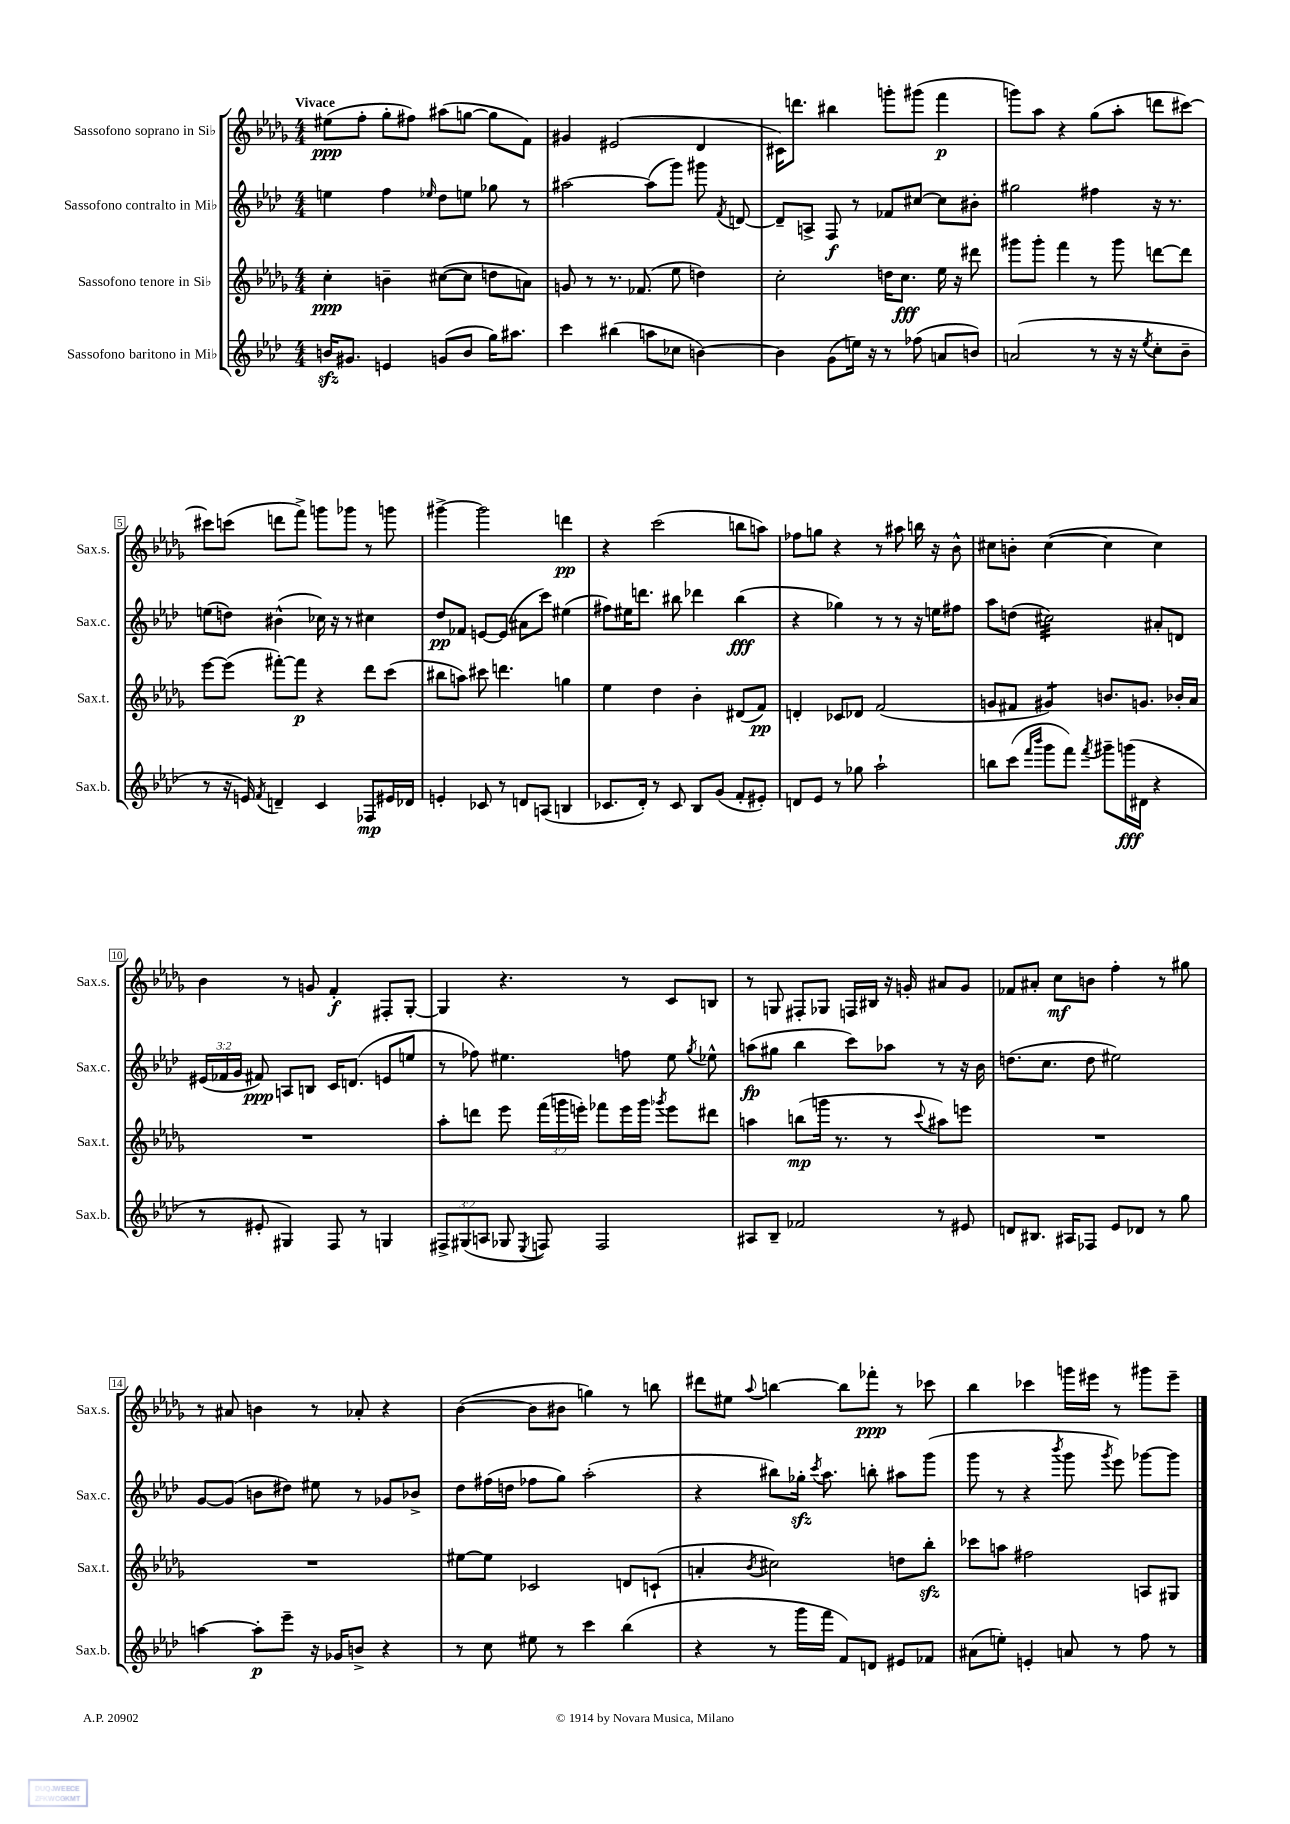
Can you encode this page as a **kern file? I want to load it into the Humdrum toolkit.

**kern	**kern	**kern	**kern
*staff4	*staff3	*staff2	*staff1
*clefG2	*clefG2	*clefG2	*clefG2
*k[b-e-a-d-]	*k[b-e-a-d-g-]	*k[b-e-a-d-]	*k[b-e-a-d-g-]
*M4/4	*M4/4	*M4/4	*M4/4
16b	4cc'	4ee	(8ee#
8.g#	.	.	.
.	.	.	8ff'
4e	4b~	4ff	8gg-'
.	.	.	8ff#)
.	.	16qqee-	.
(8g	([8cc#	8dd-	(8aa#
8b	8cc#]	8ee	[8gg
16gg)	8dd	8gg-	8gg]
8.aa#	.	.	.
.	8a)	8r	8f)
=	=	=	=
4ccc	8g	[2aa#	4g#
.	8r	.	.
(4bb#	8.r	.	(2e#
.	(8.f-	.	.
8aa	.	(8aa#]	.
8cc-	8ee-	8ggg)	.
[4b)	4dd)	8ggg#	4d-
.	.	8qf	.
.	.	[8d	.
=	=	=	=
4b]	2cc'	8d~]	16c#)
.	.	.	8.ddd
.	.	8A^	.
(8g	.	8F	4bb#
16ee)	.	8r	.
16r	.	.	.
8r	16dd	8f-	8ggg'
.	8.cc	.	.
(8ff-	.	[8cc#	(8ggg#
8a	16ee-	8cc#]	4fff
.	16r	.	.
8b)	8ddd#	8b#'	.
=	=	=	=
(2a	8ggg#	2gg#	8ggg)
.	8ggg#'	.	8aa-
.	4fff	.	4r
8r	8r	4ff#	(8gg-
16r	8ggg#	.	8aa-'
16r	.	.	.
8qee-	.	.	.
8cc'	[8ddd	16r	8ddd
.	.	8.r	.
8b-~	8ddd]	.	[8ccc#)
=	=	=	=
8r	[8eee-	(8ee	8ccc#]
16r	(8eee-]	8dd)	(8ccc
16e)	.	.	.
8qf	.	.	.
4d~	[8fff#')	(4b#^^	8ddd
.	8fff#]	.	8fff^)
4c	4r	16cc-)	8ggg
.	.	16r	.
.	.	8r	8ggg-
8F-	8ddd-	4cc#	8r
16e#	(8ccc	.	8ggg
16d-	.	.	.
=	=	=	=
4e'	8bb#	8dd-	[4ggg#^
.	8aa)	8f-	.
8c-	8ccc#	[8e	2ggg#]
8r	4.ddd	(8e]	.
8d	.	8a#	.
(8A	.	8ccc)	.
4B	4gg	(4ee#	4ddd
=	=	=	=
8.c-	4ee-	8ff#)	4r
.	.	16ee#	.
16d-')	.	8.ddd	.
8r	4dd-	.	(2ccc
8c-	.	8bb#	.
8B-	4b-'	4ddd-	.
(8g	.	.	.
8f'	(8d#	(4bb#	8bb
8e#')	8f)	.	8aa)
=	=	=	=
8d	4d'	4r	8ff-
8e-	.	.	8gg
8r	8c-	4gg-)	4r
8gg-	8d-	.	.
2aa-`	(2f	8r	8r
.	.	8r	8aa#
.	.	16r	16bb
.	.	16ee	16r
.	.	8ff#	8b-^^
=	=	=	=
8bb	8g	8aa-	8cc#
(8ccc	8f#	(8dd	8b'
16qqfff	.	.	.
16qqbbb-	.	.	.
8ggg	4g#)	2cc#)	([4cc#
8fff)	.	.	.
8qfff	.	.	.
8ggg#~	8.b	.	4cc#]
(16ggg	.	.	.
16d#	8.g	.	.
4r	.	8a#'	4cc#)
.	16b-'	8d	.
.	16a-	.	.
=	=	=	=
8r	1r	(24e#	4b-
.	.	24f-	.
.	.	24g	.
8e#'	.	8f#)	.
4G#)	.	8A	8r
.	.	8B	8g
8F	.	16c	4f'
.	.	(8.d	.
8r	.	.	.
4G	.	8e	8F#'
.	.	8ee	[8G-'
=	=	=	=
12F#^	8aa-'	8r	4G-]
(12G#	.	.	.
.	8ddd	8ff-)	.
12A	.	.	.
8G-	8eee-	4.ee#	4.r
8qE-	.	.	.
8F)	(24fff	.	.
.	24ggg	.	.
.	24eee')	.	.
2F	8fff-	.	.
.	16eee	8ff	8r
.	16ggg	.	.
.	8qggg-	.	.
.	8eee	8ee#	8c
.	.	8qgg	.
.	8ddd#	8ee-^^	8B
=	=	=	=
8A#	4aa	(8aa	8r
8B-~	.	8gg#	8G
2f-	(8bb	4bb-	8F#'
.	16ggg	.	8G-
.	8.r	.	.
.	.	8ccc)	16F
.	.	.	16B#
.	8r	8aa-	16r
.	.	.	16g'
.	8qqccc	.	.
8r	8aa#)	8r	8a#
8e#	8eee	16r	8g
.	.	16b-	.
=	=	=	=
8d	1r	(8.dd	8f-
8.B#	.	.	8a#'
.	.	8.cc	.
.	.	.	8cc
16A#	.	.	.
8F-	.	8dd	8b
8e-	.	2ee#)	4ff'
8d-	.	.	.
8r	.	.	8r
8gg	.	.	8gg#
=	=	=	=
[4aa	1r	[8g	8r
.	.	(8g]	8a#
8aa']	.	8b	4b
8eee-~	.	8dd#)	.
16r	.	8ee#	8r
16g-	.	.	.
8b^	.	8r	8a-'
4r	.	8g-	4r
.	.	8b-^	.
=	=	=	=
8r	[8ee#	8dd-	([4b-
8cc	8ee#]	(16ff#	.
.	.	16dd	.
8ee#	2c-	8ff-	8b-]
8r	.	8gg)	8b#
4ccc	.	(2aa-'	4gg)
(4bb-	8d	.	8r
.	(8c`	.	8bb
=	=	=	=
4r	4a'	4r	8ddd#
.	.	.	8ee#
.	8qb-	.	8qqaa-
8r	2cc#)	8bb#)	[4bb
16ggg	.	16gg-'	.
.	.	8qccc	.
16fff	.	8.aa-	.
8f)	.	.	8bb]
8d	.	8bb'	8fff-'
8e#	8dd	8aa#	8r
8f-	8bb-'	(8ggg	8ccc-
=	=	=	=
(8a#	8ccc-	8ggg	4bb-
8ee')	8aa	8r	.
4e'	2ff#	4r	4ccc-
.	.	8qbbb-	.
8a	.	8ggg	16ggg
.	.	.	16eee#
.	.	8qggg	.
8r	.	8eee-)	8r
8ff	8A	[8ggg-	8ggg#
8r	8G#	8ggg-]	8eee#~
==	==	==	==
*-	*-	*-	*-
